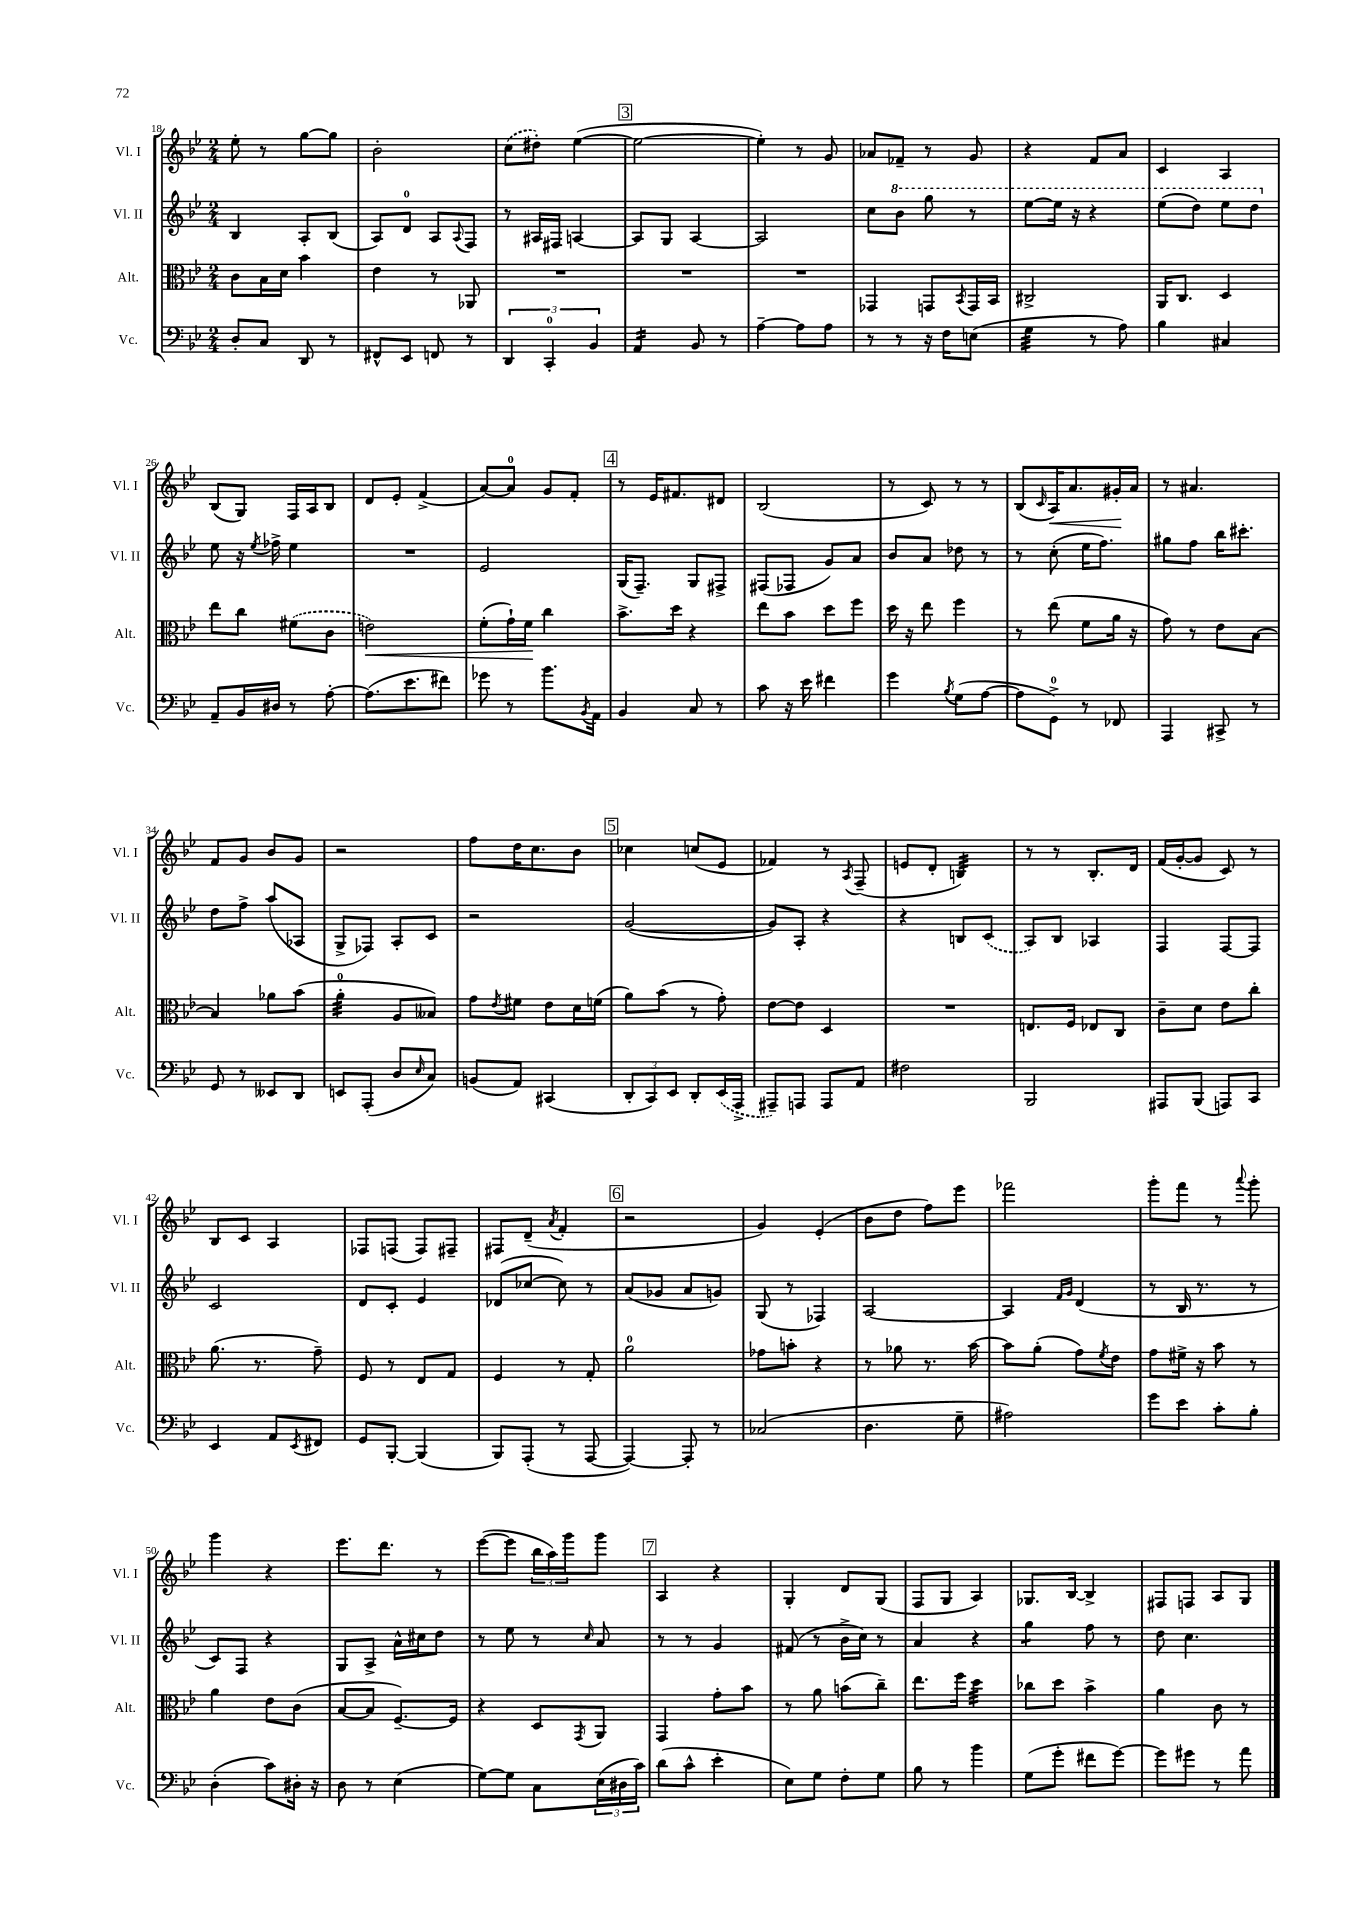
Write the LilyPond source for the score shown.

<<
\new StaffGroup <<
\new Staff = "s0" \with { instrumentName = "Vl. I" shortInstrumentName = "Vl. I" } {
    \clef treble \key bes \major \numericTimeSignature \time 2/4
    ees''8-. r8 g''8~ g''8 |
    bes'2-. |
    \once \slurDashed c''8( dis''8-.) ees''4~( |
    \mark \markup { \box "3" } ees''2~ |
    ees''4-.) r8 g'8 |
    aes'8 fes'8-- r8 g'8 |
    r4 f'8 a'8 |
    c'4 a4 |
    bes8( g8) f16 a16 bes8 |
    d'8 ees'8-. f'4->( |
    a'8~) a'8-0 g'8 f'8-. |
    \mark \markup { \box "4" } r8 ees'16 fis'8. dis'8 |
    bes2( |
    r8 c'8) r8 r8 |
    bes8( \grace { c'16 } a16\<) a'8. gis'16-.\! a'16 |
    r8 ais'4. |
    f'8 g'8 bes'8 g'8 |
    r2 |
    f''8 d''16 c''8. bes'8 |
    \mark \markup { \box "5" } ces''4 c''8( ees'8 |
    fes'4) r8 \acciaccatura { a8 } f8--( |
    e'8 d'8-. b4:32) |
    r8 r8 bes8.-. d'16 |
    f'16( g'16~-. g'8 c'8) r8 |
    bes8 c'8 a4 |
    fes8 f8( f8) fis8-- |
    fis8 d'8--( \acciaccatura { a'8 } f'4-. |
    \mark \markup { \box "6" } r2 |
    g'4) ees'4-.( |
    bes'8 d''8 f''8) ees'''8 |
    fes'''2 |
    g'''8-. f'''8 r8 \appoggiatura { a'''8 } g'''8-. |
    g'''4 r4 |
    ees'''8. d'''8. r8 |
    ees'''8~( ees'''8 \tuplet 3/2 { bes''16 a''16) g'''16 } g'''8 |
    \mark \markup { \box "7" } a4 r4 |
    g4-. d'8 g8( |
    f8 g8 a4) |
    ges8. bes16~ bes4-> |
    fis8 f8 a8 g8 \bar "|." |
}
\new Staff = "s1" \with { instrumentName = "Vl. II" shortInstrumentName = "Vl. II" } {
    \clef treble \key bes \major \numericTimeSignature \time 2/4
    bes4 a8-. bes8( |
    a8) d'8-0 a8 \appoggiatura { a8 } f8 |
    r8 ais16 fis16 a4~ |
    \mark \markup { \box "3" } a8 g8 a4~ |
    a2 |
    c''8 \ottava #1 bes''8 g'''8 r8 |
    ees'''8~ ees'''16 r16 r4 |
    ees'''8( d'''8) ees'''8 d'''8 \ottava #0 |
    ees''8 r16 \acciaccatura { ees''8 } fes''16-> ees''4 |
    R2 |
    ees'2 |
    \mark \markup { \box "4" } g16( f8.--) g8 fis8-> |
    fis8( fes8 g'8) a'8 |
    bes'8 a'8 des''8 r8 |
    r8 c''8-.( ees''16 f''8.) |
    gis''8 f''8 bes''16 cis'''8.-. |
    d''8 f''8-> a''8( aes8 |
    g8-> fes8) a8-. c'8 |
    r2 |
    \mark \markup { \box "5" } g'2~( |
    g'8) a8-. r4 |
    r4 b8 \once \slurDashed c'8( |
    a8) bes8 aes4 |
    f4 f8~ f8 |
    c'2 |
    d'8 c'8-. ees'4 |
    des'8( ces''8~ ces''8) r8 |
    \mark \markup { \box "6" } a'8( ges'8 a'8 g'8) |
    g8( r8 fes4) |
    a2~ |
    a4 \grace { f'16 g'16 } d'4( |
    r8 bes16 r8. r8 |
    c'8) f8 r4 |
    g8 a8-> a'16-^ cis''16 d''8 |
    r8 ees''8 r8 \grace { c''16 } a'8 |
    \mark \markup { \box "7" } r8 r8 g'4 |
    fis'8( r8 bes'16-> c''16) r8 |
    a'4 r4 |
    g''4:8 f''8 r8 |
    d''8 c''4. \bar "|." |
}
\new Staff = "s2" \with { instrumentName = "Alt." shortInstrumentName = "Alt." } {
    \clef alto \key bes \major \numericTimeSignature \time 2/4
    c'8 bes16 d'16 bes'4 |
    ees'4 r8 aes,8 |
    R2 |
    \mark \markup { \box "3" } R2 |
    R2 |
    ges,4 g,8 \acciaccatura { bes,8 } g,16 bes,16 |
    cis2-> |
    a,16 c8. d4 |
    ees''8 c''8 \once \slurDashed fis'8( c'8 |
    e'2\<) |
    f'8-.( g'16-!) f'16\! c''4 |
    \mark \markup { \box "4" } bes'8.-> d''16 r4 |
    ees''8 bes'8 d''8 f''8 |
    d''16 r16 ees''8 f''4 |
    r8 ees''8( f'8 a'16 r16 |
    g'8) r8 ees'8 bes8~ |
    bes4 aes'8 bes'8( |
    a'4:32-0-. a8 beses8) |
    g'8 \acciaccatura { ees'8 } fis'8 ees'8 d'16 f'16( |
    \mark \markup { \box "5" } a'8) bes'8( r8 g'8-.) |
    ees'8~ ees'8 d4 |
    R2 |
    e8. f16 ees8 c8 |
    c'8-- d'8 ees'8 c''8-. |
    a'8.( r8. g'8--) |
    f8 r8 ees8 g8 |
    f4 r8 g8-. |
    \mark \markup { \box "6" } a'2-0 |
    ges'8 b'8-. r4 |
    r8 aes'8 r8. bes'16~ |
    bes'8 a'8-.( g'8) \acciaccatura { f'8 } ees'8 |
    g'8 fis'16-> r16 bes'8 r8 |
    a'4 ees'8 c'8( |
    bes8~ bes8 f8.~--) f16 |
    r4 d8 \acciaccatura { g,8 } a,8 |
    \mark \markup { \box "7" } g,4 g'8-. bes'8 |
    r8 a'8 b'8( c''8--) |
    ees''8. f''16 d''4:32 |
    ces''8 d''8 bes'4-> |
    a'4 c'8 r8 \bar "|." |
}
\new Staff = "s3" \with { instrumentName = "Vc." shortInstrumentName = "Vc." } {
    \clef bass \key bes \major \numericTimeSignature \time 2/4
    d8-. c8 d,8 r8 |
    fis,8-^ ees,8 f,8 r8 |
    \tuplet 3/2 { d,4 c,4-0-. bes,4 } |
    \mark \markup { \box "3" } a,4:16 bes,8 r8 |
    a4~-- a8 a8 |
    r8 r8 r16 f16 e8( |
    g4:32 r8 a8) |
    bes4 cis4 |
    a,8-- bes,16 dis16 r8 a8~-. |
    a8.( ees'8. fis'8) |
    ges'8 r8 bes'8. \acciaccatura { bes,8 } a,16 |
    \mark \markup { \box "4" } bes,4 c8 r8 |
    c'8 r16 ees'16 fis'4 |
    g'4 \acciaccatura { bes8 } g8( a8~ |
    a8 g,8-0->) r8 fes,8 |
    a,,4 cis,8-> r8 |
    g,8 r8 eeses,8 d,8 |
    e,8 a,,8-.( d8 \grace { ees16 } c8) |
    b,8( a,8) cis,4( |
    \mark \markup { \box "5" } \tuplet 3/2 { d,8-. c,8) ees,8 } d,8-. \once \slurDashed ees,16( a,,16-> |
    ais,,8--) a,,8 a,,8 a,8 |
    fis2 |
    bes,,2 |
    ais,,8 bes,,8( a,,8) c,8 |
    ees,4 a,8 \acciaccatura { ees,8 } fis,8 |
    g,8 bes,,8~-. bes,,4( |
    bes,,8) a,,8-.( r8 a,,8~ |
    \mark \markup { \box "6" } a,,4~) a,,8-. r8 |
    ces2( |
    d4. g8-- |
    ais2) |
    g'8 ees'8 c'8-. bes8-. |
    d4-.( c'8) dis16-. r16 |
    d8 r8 ees4( |
    g8~) g8 c8 \tuplet 3/2 { ees16( dis16 c'16) } |
    \mark \markup { \box "7" } d'8( c'8-^ ees'4-. |
    ees8) g8 f8-. g8 |
    bes8 r8 bes'4 |
    g8( g'8-. fis'8 g'8~) |
    g'8 gis'8 r8 a'8 \bar "|." |
}
>>
>>
\layout { \context { \Score currentBarNumber = #18 } }
